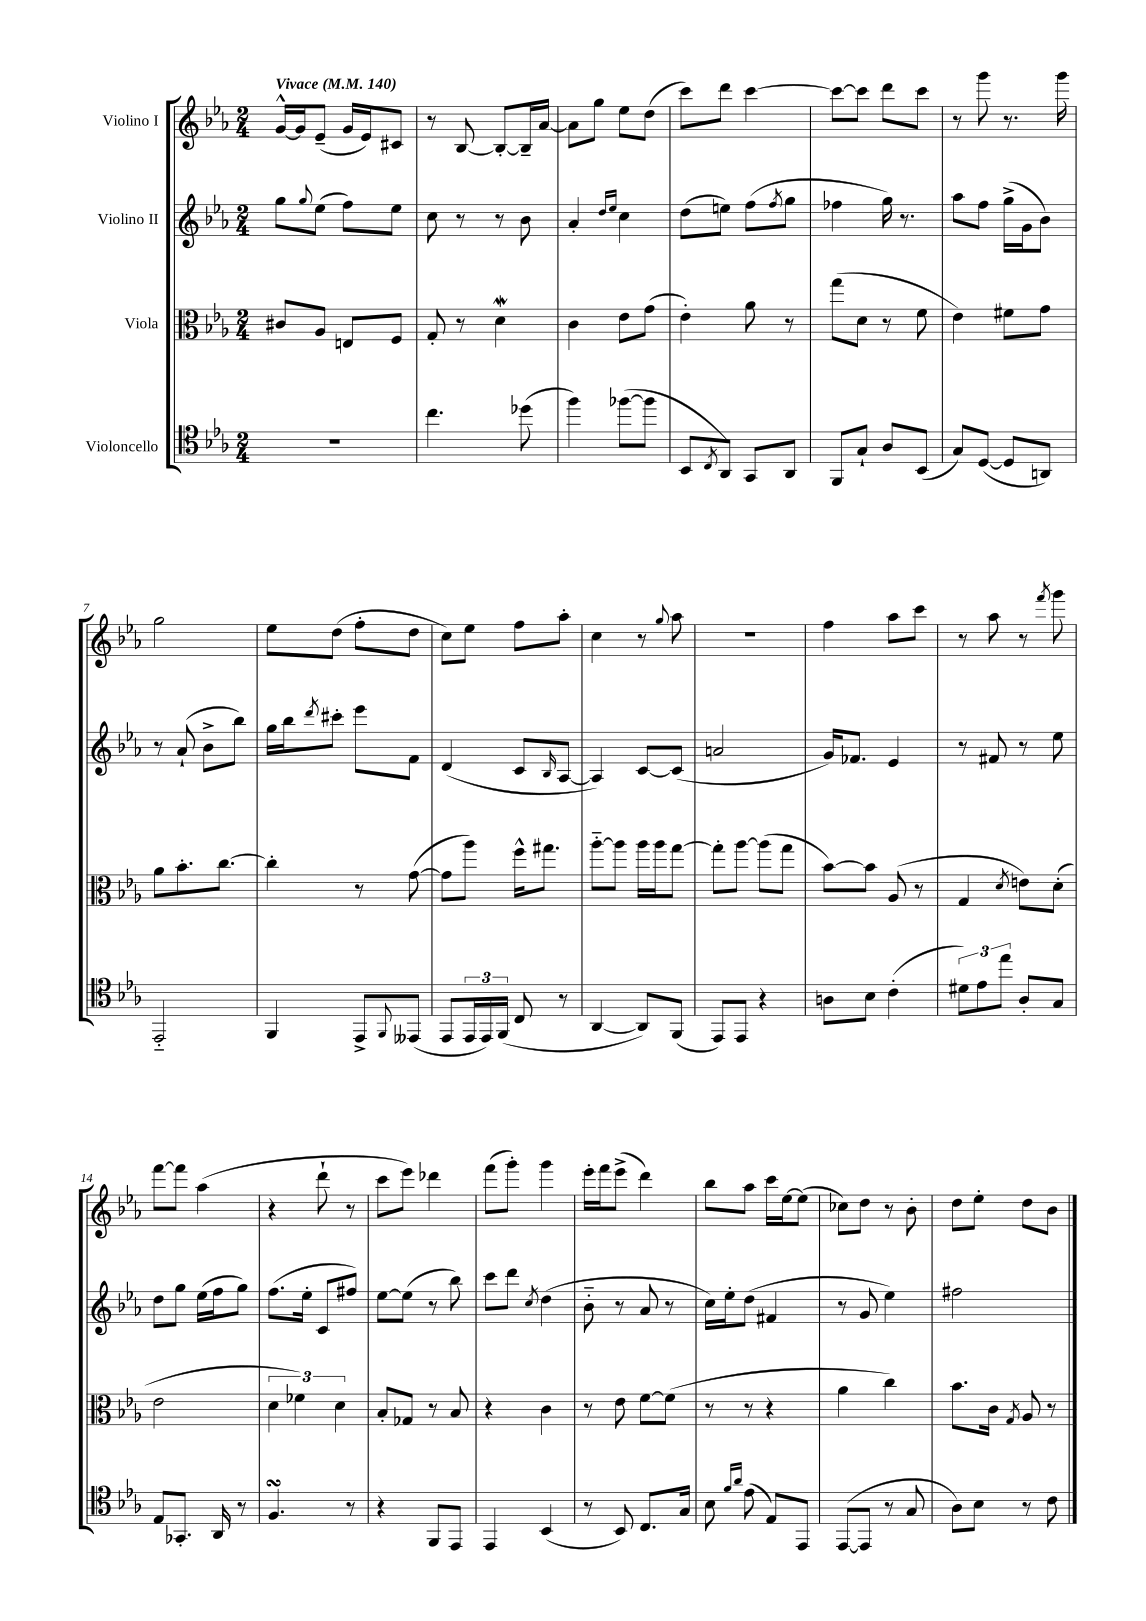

**kern	**kern	**kern	**kern
*staff4	*staff3	*staff2	*staff1
*clefC4	*clefC3	*clefG2	*clefG2
*k[b-e-a-]	*k[b-e-a-]	*k[b-e-a-]	*k[b-e-a-]
*M2/4	*M2/4	*M2/4	*M2/4
*MM140	*MM140	*MM140	*MM140
2r	8c#	8gg	[16g^^
.	.	.	16g]
.	.	8qqgg	.
.	8A-	(8ee-	(8e-~
.	8E	8ff)	16g
.	.	.	16e-)
.	8F	8ee-	8c#
=	=	=	=
4.cc	8G'	8cc	8r
.	8r	8r	[8B-
.	4d	8r	8B-'_
(8dd-	.	8b-	16B-~]
.	.	.	[16a-
=	=	=	=
4ff)	4c	4a-'	8a-]
.	.	.	8gg
.	.	16qqdd	.
.	.	16qqee-	.
([8ff-	8e-	4cc	8ee-
8ff-]	(8g	.	(8dd
=	=	=	=
8BB-	4e-')	(8dd	8ccc)
8qC	.	.	.
8AA-)	.	8ee)	8ddd
8GG	8a-	(8ff	[4ccc
.	.	8qff	.
8AA-	8r	8gg	.
=	=	=	=
8FF	(8gg	4ff-	8ccc_
8G`	8d	.	8ccc]
8A-	8r	16gg)	8ddd
.	.	8.r	.
(8BB-	8f	.	8ccc
=	=	=	=
8G)	4e-)	8aa-	8r
([8D	.	8ff	8ggg
8D]	8f#	(16gg^	8.r
.	.	16g	.
8AA)	8g	8b-)	.
.	.	.	16ggg
=	=	=	=
2EE-'~	8a-	8r	2gg
.	8.b-'	(8a-`	.
.	.	8b-^	.
.	[8.cc	.	.
.	.	8bb-)	.
=	=	=	=
4FF	4cc']	16gg	8ee-
.	.	16bb-	.
.	.	8qddd	.
.	.	8ccc#'	(8dd
8EE-^	8r	8eee-	8ff'
8qqFF	.	.	.
(8EE--	([8g	8f	8dd
=	=	=	=
8EE-	8g]	(4d	8cc)
24EE-	8aa-)	.	8ee-
24EE-)	.	.	.
(24FF	.	.	.
8C	16ff^^	8c	8ff
.	8.gg#	.	.
.	.	16qqB-	.
8r	.	[8A-	8aa-'
=	=	=	=
[4AA-	[8aa-'~	4A-])	4cc
.	8aa-]	.	.
8AA-])	16aa-	[8c	8r
.	16aa-	.	.
.	.	.	8qqgg
(8FF	[8gg	(8c]	8aa-
=	=	=	=
8EE-)	8gg']	2a	2r
8EE-	[8aa-	.	.
4r	(8aa-]	.	.
.	8gg	.	.
=	=	=	=
8A	[8b-)	16g)	4ff
.	.	8.f-	.
8B-	8b-]	.	.
(4c'	(8A-	4e-	8aa-
.	8r	.	8ccc
=	=	=	=
12d#)	4G	8r	8r
12e-	.	.	.
.	.	8f#	8aa-
12ee-	.	.	.
.	8qd	.	.
8A-'	8e)	8r	8r
.	.	.	8qfff
8G	(8d'	8ee-	8ggg
=	=	=	=
8E-	2e-	8dd	[8fff
8.GG-'	.	8gg	8fff]
.	.	(16ee-	(4aa-
16AA-	.	16ff	.
8r	.	8gg)	.
=	=	=	=
4.F	6d	(8.ff	4r
.	6f-)	.	.
.	.	16ee-'	.
.	.	8c	8ddd`
.	6d	.	.
8r	.	8ff#)	8r
=	=	=	=
4r	8B-'	[8ee-	8ccc
.	8G-	(8ee-]	8eee-)
8FF	8r	8r	4ddd-
8EE-	8B-	8bb-)	.
=	=	=	=
4EE-	4r	8ccc	(8fff
.	.	8ddd	8ggg')
.	.	8qcc	.
(4BB-	4c	(4dd	4ggg
=	=	=	=
8r	8r	8b-'~	16eee-'
.	.	.	16fff
8BB-)	8e-	8r	(8eee-^
8.C	[8f	8a-	4ddd)
.	(8f]	8r	.
16G	.	.	.
=	=	=	=
8B-	8r	16cc)	8bb-
.	.	16ee-'	.
16qqf	.	.	.
16qqa-	.	.	.
(8e-	8r	(8dd	8aa-
8E-)	4r	4f#	16ccc
.	.	.	[16ee-
8EE-	.	.	(8ee-]
=	=	=	=
([8EE-	4a-	8r	8cc-)
8EE-]	.	8g	8dd
8r	4cc)	4ee-)	8r
8G	.	.	8b-'
=	=	=	=
8A-)	8.b-	2ff#	8dd
8B-	.	.	8ee-'
.	16c	.	.
.	8qG	.	.
8r	8A-	.	8dd
8c	8r	.	8b-
==	==	==	==
*-	*-	*-	*-
